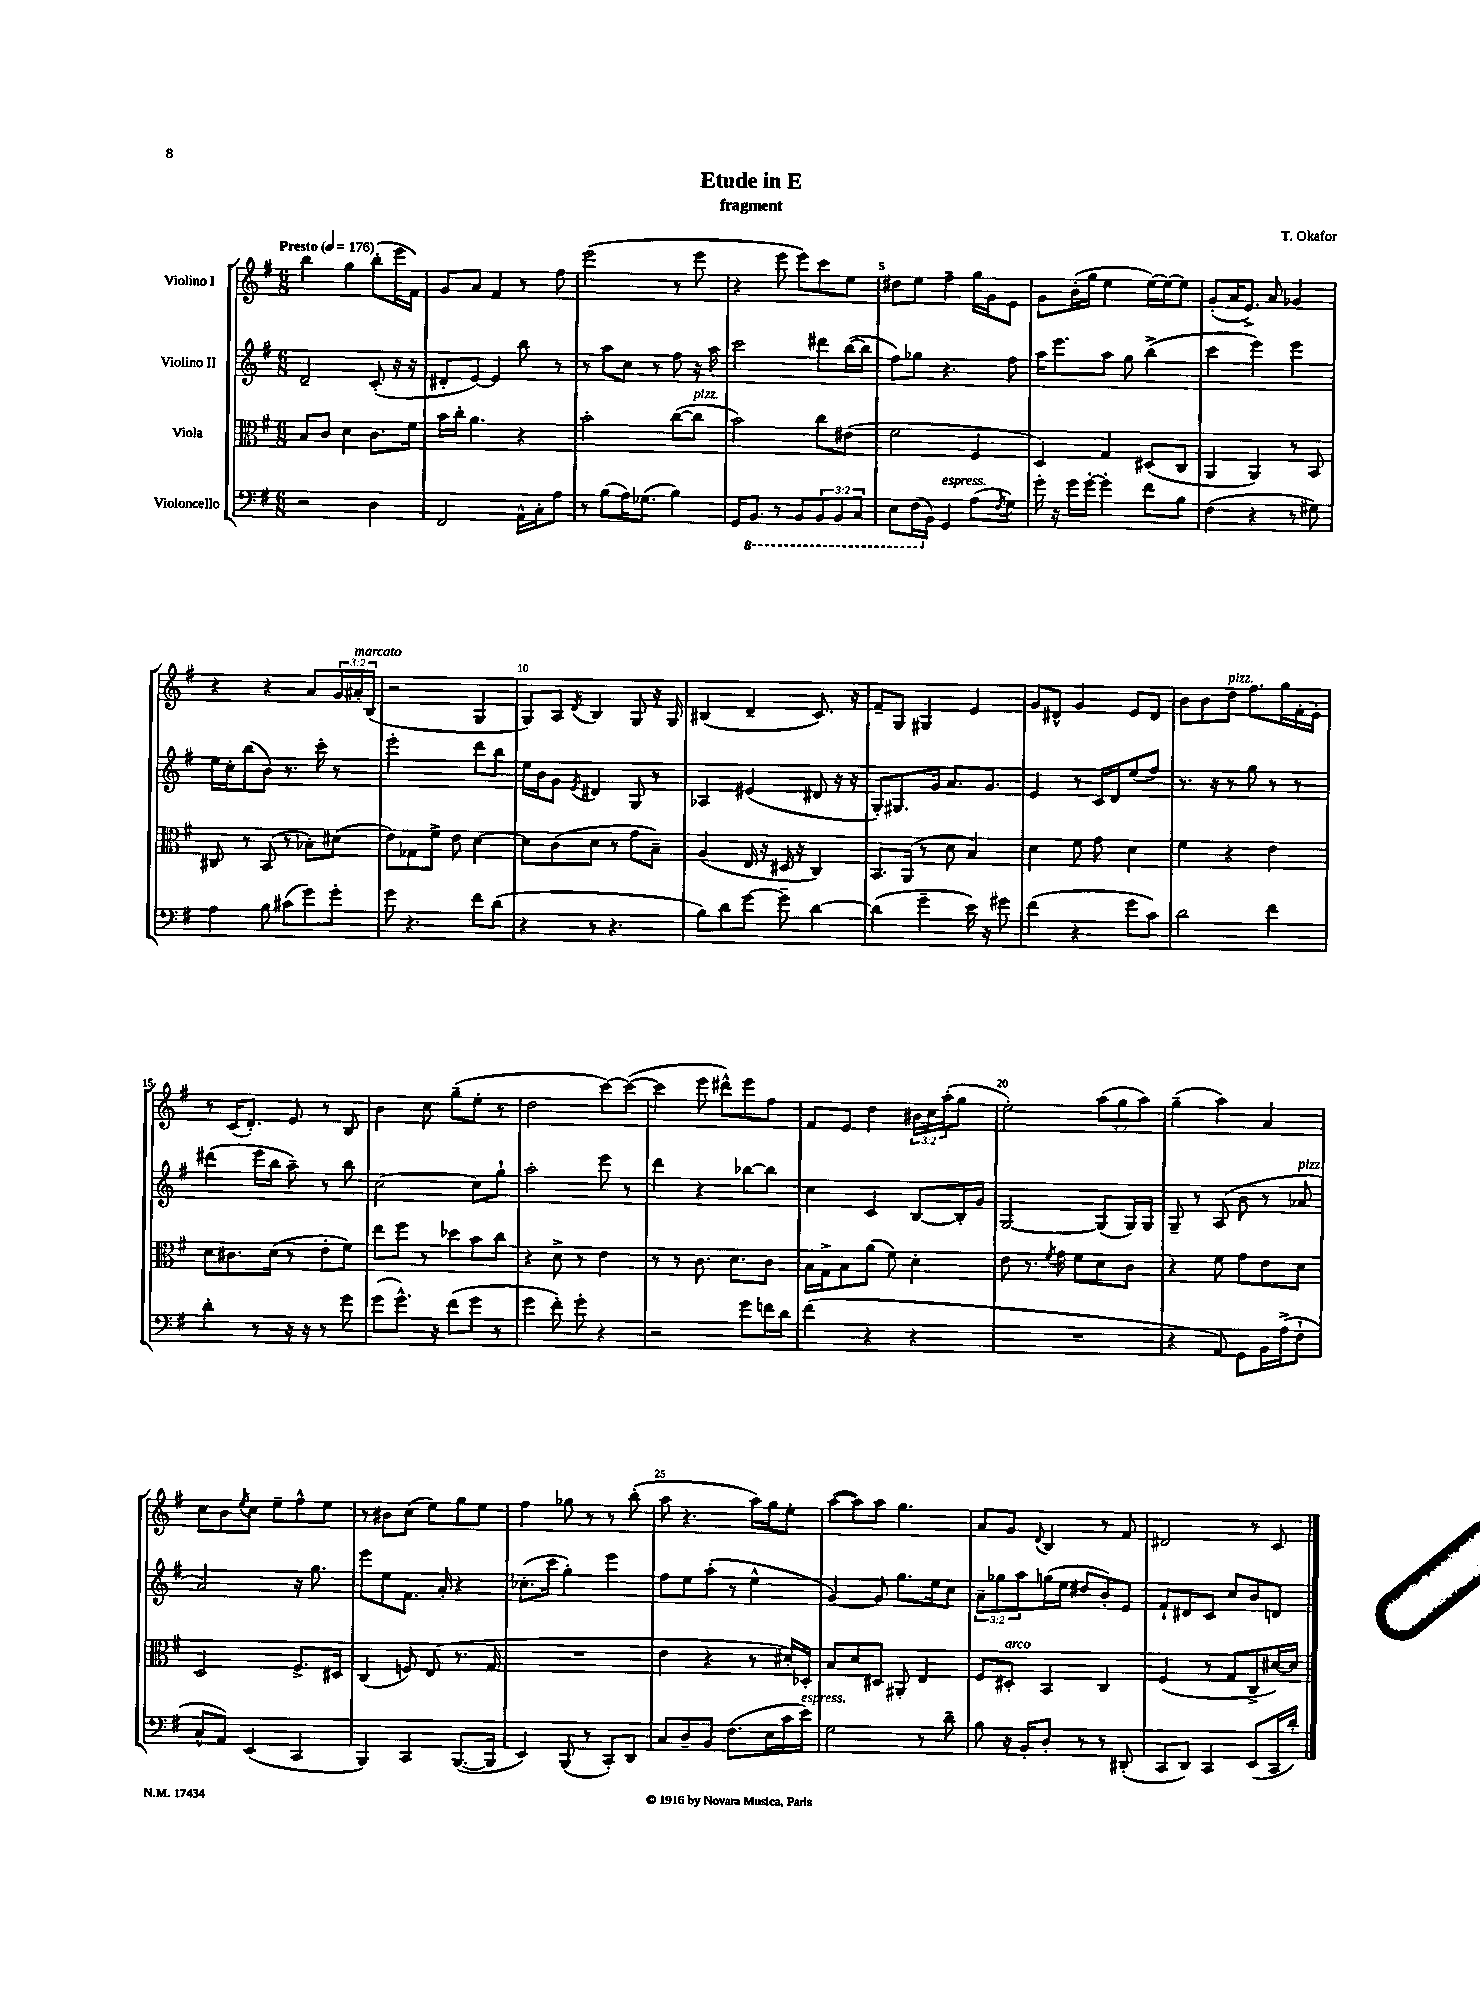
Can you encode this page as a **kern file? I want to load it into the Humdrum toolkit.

**kern	**kern	**kern	**kern
*staff4	*staff3	*staff2	*staff1
*clefF4	*clefC3	*clefG2	*clefG2
*k[f#]	*k[f#]	*k[f#]	*k[f#]
*M6/8	*M6/8	*M6/8	*M6/8
*MM176	*MM176	*MM176	*MM176
2r	8B	2d~	4bb
.	8c	.	.
.	4d	.	4gg
4D	8.c	(8c'	(8bb'
.	.	16r	16eee
.	16f#	16r	16f#)
=	=	=	=
2FF#	16b	8d#'	8g
.	16cc'	.	.
.	4.a	[8e)	8a
.	.	4e]	4f#
16AA^^	4r	8bb	8r
16C'	.	.	.
8A	.	8r	8ff#
=	=	=	=
8r	2b'	8r	(2eee
(8B	.	8aa	.
16A)	.	8cc	.
(8.G-	.	.	.
.	.	8r	.
4B)	([8cc	8ff#	8r
.	8cc]	16r	8eee
.	.	16aa	.
=	=	=	=
16GG	2b)	2ccc	4r
8.BBB	.	.	.
8r	.	.	8eee
8BBB	.	.	8eee)
12BBB	8cc	8ddd#	8ccc
12BBB	.	.	.
.	(8e#	([16bb	8ee
12CC	.	.	.
.	.	16bb]	.
=	=	=	=
8EE	2f#	8ff#)	8dd#
(16FF#	.	8gg-	8ee
16BB)	.	.	.
4GG	.	4.r	4ff#~
(8A	4F#	.	16gg
.	.	.	16g
8qF#	.	.	.
8G)	.	8ff#	8e
=	=	=	=
16g'	4D)	16aa	8g
16r	.	8.eee	.
16g	.	.	(16b'
[16g'	.	.	16gg
4g']	4G	8aa	4ee
.	.	8gg	.
8f#	(8D#	(4bb^	[16ee)
.	.	.	16ee_
8B	8C	.	8ee]
=	=	=	=
(4F#	4AA	4ccc	(8g'
.	.	.	16a
.	.	.	8.e^)
4r	4AA)	4eee)	.
.	.	.	8a
8r	8r	4eee	4g-
8G#)	8BB	.	.
=	=	=	=
4A	8C#	16ee	4r
.	.	16cc'	.
.	8r	(8bb	.
8B	(8BB	8b)	4r
(8c#	8r	8.r	.
8g)	8B-')	.	8a
.	.	16ccc'	.
8g'	(8d#	8r	24g
.	.	.	24a#'
.	.	.	(24B
=	=	=	=
8g	8e)	2eee'	2r
4.r	8G-	.	.
.	8f#^	.	.
.	8e	.	.
8f#	[4d	8ddd	4G
(8d	.	8bb	.
=	=	=	=
4r	8d]	16ee	8G)
.	.	16b	.
.	(8c	8g	8A
.	.	8qe	8qd
8r	8d	4d#	4B
4.r	8r	.	.
.	8g	8G	8G
.	8B~)	8r	16r
.	.	.	16G
=	=	=	=
8B)	(4A	4A-	(4B#
8d	.	.	.
[8g	16E	(4e#	4d~
.	16r	.	.
8g~]	16D#	.	.
.	16r	.	.
[4d	4C)	8d#	8.c)
.	.	16r	.
.	.	16r	16r
=	=	=	=
(4d]	8.BB	8G')	8f#~
.	.	8.G#	8G
.	(16AA	.	.
4g~	8r	.	4G#
.	.	16g	.
.	8d	8.a	.
16e)	4B)	.	4e
16r	.	8.g	.
8g#	.	.	.
=	=	=	=
(4f#	4d	4e	8g
.	.	.	8d#^^
4r	8f#	8r	4g
.	8g	16c	.
.	.	16d	.
8g	4d	(8ee	8e
8c)	.	8ff#)	8d#
=	=	=	=
2d	4f#	8.r	8b
.	.	.	8b
.	.	16r	.
.	4r	8r	8dd
.	.	8gg	8.ff#
4f#	4e	8r	.
.	.	.	16gg
.	.	8r	16f#'
.	.	.	16e'
=	=	=	=
4d'	8d	(4ddd#	8r
.	8.c#	.	(16c
.	.	.	8.d')
8r	.	16eee	.
.	(16d	16bb	.
16r	8r	8aa~)	8e
16r	.	.	.
8r	8e'	8r	8r
8g	8f#)	8bb	8B
=	=	=	=
(8g	8ee	[2cc	4b
8.g^^)	8ff#	.	.
.	8r	.	8cc
16r	.	.	.
(8f#	8dd-	.	(8gg~
8g	8b	8cc]	8ee'
8r	8cc	8gg`	8r
=	=	=	=
4g	4r	2aa'	2dd
8f#')	8d^	.	.
8g'	8r	.	.
4r	4e	8eee	[8ccc)
.	.	8r	(8ccc_
=	=	=	=
2r	8r	4ddd	4ccc]
.	8r	.	.
.	8.c	4r	8eee
.	.	.	8ddd#^^)
.	8.d	.	.
8g	.	[8bb-	8eee
16f	8c	8bb-]	8ff#
16d	.	.	.
=	=	=	=
(4f#	16B	4cc	8f#
.	16G^	.	.
.	8B	.	8e
4r	(8a	4c	4dd
.	8f#)	.	.
4r	4d'	[8B	24b#
.	.	.	24cc
.	.	.	(24aa'
.	.	16B']	8gg
.	.	16g	.
=	=	=	=
2.r	8e	[2G	2ee')
.	8.r	.	.
.	8qf#	.	.
.	16g	.	.
.	8f#	.	.
.	8d	(8G]	(12aa
.	.	.	12gg
.	8c	16G)	.
.	.	.	12aa)
.	.	16G	.
=	=	=	=
4r	4r	8G~	(4gg~
.	.	8r	.
8AA)	8f#	(8A	4aa)
8GG	8g	8b	.
16BB	8e	8r	4a
(16A^	.	.	.
8F#`	8d	8a-	.
=	=	=	=
8C^^	2D	2a)	8cc
8AA)	.	.	8b
.	.	.	8qee
(4EE	.	.	8cc
.	.	.	8ee~
4CC	8.F#^	16r	8ff#^^
.	.	8.gg	.
.	.	.	8ee
.	16D#	.	.
=	=	=	=
4BBB)	(4C	8eee	8r
.	.	8ee	8b#
4CC	8F)	8.f#	(8cc
.	(8E	.	8ee)
.	.	16a'	.
([8.BBB	8.r	4r	8gg
.	.	.	8ee
16BBB]	16G	.	.
=	=	=	=
4EE)	2.r	(8.cc-'	4ff#
.	.	16ccc	.
(8BBB	.	4gg')	8gg-
8r	.	.	8r
8CC')	.	4eee	8r
8DD	.	.	(8bb'
=	=	=	=
8C	4e	8ff#	8aa
8D~	.	8ee	4.r
8BB	4r	(8aa'	.
(8.F#	.	8r	.
.	8r	4ee^^	16aa)
16E	.	.	16gg
16c	16d#')	.	8ee'
16e)	16D-'	.	.
=	=	=	=
2G	8B	[4g)	([8aa
.	8d	.	8aa])
.	8D#	8g]	8aa
.	8AA#'	8.gg	4.gg
8r	4E	.	.
.	.	16ee	.
8d~	.	8cc	.
=	=	=	=
8B	8F#	12a~	8a
.	.	12gg-	.
16r	8D#'	.	8g
.	.	12aa	.
16BB'	.	.	.
.	.	.	8qqd
8D'	4BB	(16gg	4B
.	.	16ee	.
8r	.	8dd#	.
8r	4C	8b')	8r
(8DD#'	.	8e	8f#
=	=	=	=
8CC	(4F#	8f#`	2d#
8DD)	.	8d#	.
4CC	8r	8c	.
.	8G	8cc	.
(8EE	8C^	8b	8r
16CC	[16d#)	8d	8c
16d')	16d#]	.	.
==	==	==	==
*-	*-	*-	*-
